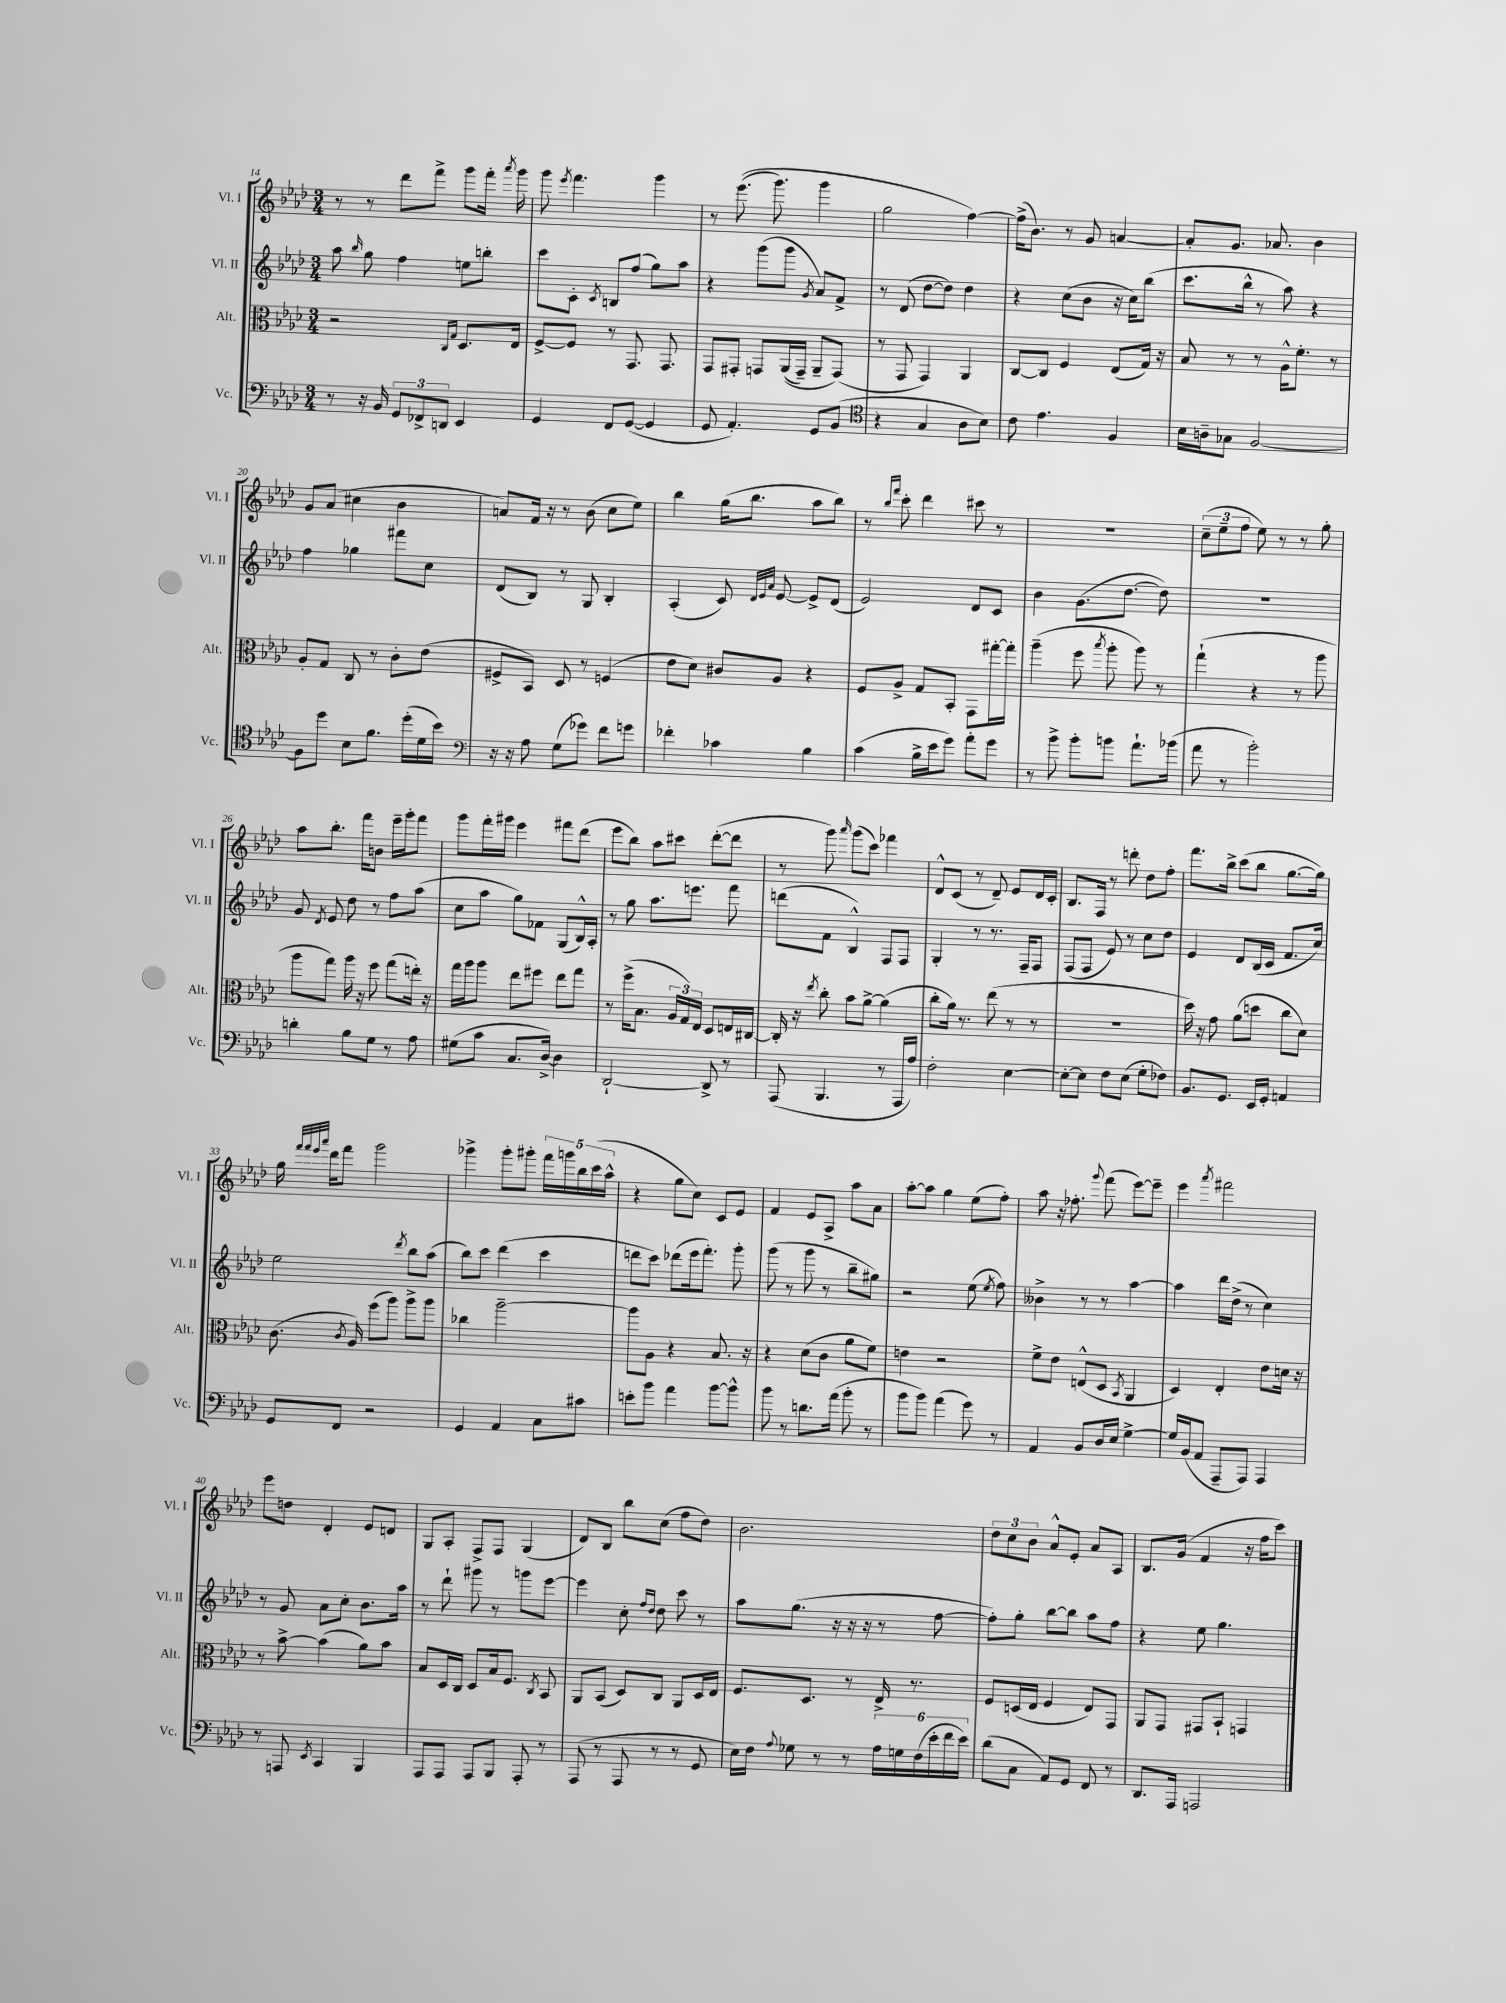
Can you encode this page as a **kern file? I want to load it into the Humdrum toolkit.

**kern	**kern	**kern	**kern
*staff4	*staff3	*staff2	*staff1
*clefF4	*clefC3	*clefG2	*clefG2
*k[b-e-a-d-]	*k[b-e-a-d-]	*k[b-e-a-d-]	*k[b-e-a-d-]
*M3/4	*M3/4	*M3/4	*M3/4
8r	2r	8aa-	8r
.	.	16qqbb-	.
16r	.	8gg	8r
16BB-	.	.	.
12GG	.	4ff	8ddd-
12FF-^	.	.	.
.	.	.	8fff^
12DD	.	.	.
.	16qqC	.	.
.	16qqG	.	.
4EE-	8.D-	8ee	8ggg
.	.	8bb'	16fff'
.	.	.	8qaaa-
.	16E-	.	16ggg
=	=	=	=
4GG	[8F^	8ccc	8ggg
.	.	.	8qeee-
.	8F]	8c'	4.fff
.	.	8qc	.
8FF	8r	8B	.
([8GG	8.GG	(8ff	.
4GG]	.	8gg)	4ggg
.	8.GG	.	.
.	.	8aa-	.
=	=	=	=
8GG	8GG	4r	8r
4.AA-')	8GG#'	.	&((8.eee-
.	8GG	(8ggg	.
.	.	.	8.ggg)
.	&((16AA-	8ggg	.
.	16GG~)	.	.
.	.	8qg	.
8GG	8AA-~	8a-)	4ggg
(8BB-	(8GG&)	8f^	.
=	=	=	=
*clefC4	*	*	*
4r	8r	8r	2gg
.	8GG	(8d-	.
4G	4GG)	[8dd-	.
.	.	8dd-])	.
8A-	4AA-	4dd-	[4ff&)
8B-)	.	.	.
=	=	=	=
8c	[8C	4r	(16ff^]
.	.	.	8.b-)
4.e-	8C]	.	.
.	4F	(8cc	8r
.	.	8b-	8g
4F	(8E-	16r	[4a
.	.	16cc)	.
.	16G)	(8bb-	.
.	16r	.	.
=	=	=	=
16B-	8B-	8.ccc	8a']
16A~	.	.	.
8G-	8r	.	8.g
.	.	16bb-^^	.
[2F	8r	8r	.
.	.	.	8.a-
.	16A-^^	8aa-)	.
.	8.f'	.	.
.	.	4r	4b-
.	8r	.	.
=	=	=	=
8F]	8A-'	4ff	8g
8dd-	8G	.	(8a-
8B-	8C	4gg-	4cc#
8.f	8r	.	.
.	8c'	8fff#	4b-
(16dd-'	.	.	.
16d-	(8e-	8cc	.
16b-)	.	.	.
=	=	=	=
*clefF4	*	*	*
16r	8F#^	(8d-	8a)
16r	.	.	.
8A-	8BB-)	8B-)	16f
.	.	.	16r
(8G	8D-	8r	8r
8g-)	8r	8G	(8b-
8f	(4F	4B-'	8cc
8g	.	.	8ee-)
=	=	=	=
4f-'	8e-	(4A-'	4bb-
.	8d-)	.	.
4c-	8c#	8c)	(16gg
.	.	.	8.bb-
.	.	32qqd-	.
.	.	32qqe-	.
.	.	32qqa-	.
.	8A-	[8e-	.
4B-	4r	8e-^]	8aa-
.	.	(8d-	8bb-)
=	=	=	=
(4c	8F	2e-)	8r
.	.	.	16qqbb-
.	.	.	16qqfff
.	8A-^	.	8ccc'
16B-^	8G	.	4ddd-
16e-	.	.	.
8g)	8BB-'	.	.
8a-'	8GG	8d-	8ccc#
8g	[16gg#'	8c	8r
.	16gg#']	.	.
=	=	=	=
8r	(4aa-~	4b-	2.r
8b-^	.	.	.
8b-'	8ff	(8.g	.
.	8qbb-	.	.
8b	8aa-'	.	.
.	.	[8.dd-	.
8.a-`	8aa-)	.	.
.	8r	8dd-])	.
(16b-	.	.	.
=	=	=	=
8a-	(4gg`	2.r	(12cc~
.	.	.	12ee-~
8r	.	.	.
.	.	.	12ff
2b-')	4r	.	8ee-)
.	.	.	8r
.	8r	.	8r
.	8aa-	.	8gg'
=	=	=	=
4d'	8aa-	8g	8aa-
.	.	8qd-	.
.	8gg)	8e-	8.bb-'
8B-	16aa-	8dd-	.
.	16r	.	16fff
8G	8ff	8r	8b
8r	(8gg	8ff	16eee-~
.	.	.	16ggg'
8A-	16ee')	(8aa-	8fff
.	16r	.	.
=	=	=	=
(8G#	16gg	8cc	8ggg
.	16aa-	.	.
8c	8aa-	8aa-	16fff'
.	.	.	16ggg#
8.C	8ee-	8gg)	4eee-
.	8ff#	8f-	.
[16D-^)	.	.	.
4D-]	8ee-	(8G	8fff#
.	8gg	16B-^^)	(8ddd-
.	.	16A-'	.
=	=	=	=
[2DD-`	8r	8r	8eee-
.	(16ff^	8gg	8bb-)
.	8.B-	.	.
.	.	8.aa-	8aa-
.	24A-	.	8ccc#
.	24G)	.	.
.	.	8.eee	.
.	24E-	.	.
8DD-^]	8D-	.	([8ddd-'
8r	16E	8fff	8ddd-]
.	[16C#	.	.
=	=	=	=
(8AAA-	16C#']	(8ddd	8r
.	16r	.	.
.	8qee-	.	.
4.BBB-	8cc'	8f	8ggg)
.	.	.	16qqaaa-
.	8b-	4B-^^)	(8ggg
.	[8a-^	.	8ccc)
8r	(4a-]	8F	4fff-
16AAA-	.	8F	.
16A-)	.	.	.
=	=	=	=
2F'	8cc'	4G'	8d-^^
.	16a-)	.	(8c
.	8.r	.	.
.	.	8r	8r
.	(8ee-	8.r	8d-~)
[4E-	8r	.	8e-
.	.	16F~	.
.	8r	8F	16d-
.	.	.	16c'
=	=	=	=
8E-'_	2.r	(8F	8.B-
8E-]	.	8F	.
.	.	.	16F
8F	.	8e-)	8r
(8E-	.	8r	8ddd'
8G'	.	8cc	8dd-
8F-)	.	8dd-	8ff'
=	=	=	=
8.BB-	16dd-)	4e-	8.fff
.	16r	.	.
.	8g	.	.
8.GG	.	.	16bb-^
.	(8a-	8d-	(8ccc
16EE-	8dd	(16B-	8bb-
16GG'	.	16c	.
4AA	8cc	8.f	[8.gg
.	8d-)	.	.
.	.	16cc)	16gg])
=	=	=	=
8GG	(8.c	2ee-	16gg
.	.	.	32qqfff
.	.	.	32qqfff
.	.	.	32qqeee-
.	.	.	32qqaaa-
.	.	.	16ddd-
8FF	.	.	8fff
.	8qc	.	.
.	16A-)	.	.
2r	(8ff	.	2ggg
.	8aa-)	.	.
.	.	8qddd-	.
.	8aa-^	8bb-	.
.	8aa-	(8aa-	.
=	=	=	=
4GG	4cc-	8bb-)	4ggg-^
.	.	8ccc	.
4AA-	[2aa-~	(4ddd-	8ggg-'
.	.	.	8ggg#'
8C	.	4ccc	20fff
.	.	.	20ggg
.	.	.	20bb-
8c#	.	.	.
.	.	.	(20ccc
.	.	.	20aa-^^
=	=	=	=
8e'	8aa-]	8ddd	4r
8b-	8A-	8ccc)	.
4a-	4r	(8ddd-	8gg
.	.	16eee-	8cc)
.	.	8.fff')	.
[8b-	8.B-	.	8c
8b-^^]	.	8ggg'	8e-
.	16r	.	.
=	=	=	=
8b-	4r	(8ggg	4f
8r	.	8r	.
8.d	(8d-	8ggg	8e-
.	8c	8r	8A-^
(16a-	.	.	.
8b-'	8a-	8bb-~	8aa-
8r	8f)	8gg#)	8a-
=	=	=	=
8b-	4e	2r	[8aa-'
8b-)	.	.	8aa-]
(4a-	2r	.	4gg
8g)	.	(8ee-	(8ee-
.	.	8qee-	.
8r	.	8ff)	8ff')
=	=	=	=
4AA-	8f^	4b--^	8aa-
.	8e-	.	16r
.	.	.	8.ff-'
8BB-	(8E^^	8r	.
.	.	.	8qqggg
16D-	8D-	8r	(8fff
16E-	.	.	.
.	8qBB-	.	.
[4G^	4AA-	[4aa-	[8eee-)
.	.	.	8eee-~]
=	=	=	=
16G]	4D-)	4aa-]	4eee-
(16BB-	.	.	.
8AA-	.	.	.
.	.	.	8qaaa-
8AAA-~	4E-'	16ddd-	2fff#
.	.	(16dd-^	.
8AAA-)	.	8r	.
4AAA-	8e-	4cc)	.
.	16d	.	.
.	16r	.	.
=	=	=	=
8r	8r	8r	8eee-
8AAA	[8b-^	8g	8dd
8qEE-	.	.	.
4CC	(4b-]	8a-	4d-'
.	.	8cc'	.
4BBB-	8a-)	8.b-	8e-
.	8b-	.	8d
.	.	16aa-	.
=	=	=	=
8AAA-	8B-	8r	8G
8AAA-	16D-	8ddd-`	8A-'
.	16C	.	.
8AAA-	8D-	8ggg#	8F^
8BBB-	16B-	8r	8F
.	8.F	.	.
8AAA-'	.	8ggg	(4G
.	8qC	.	.
8r	8BB-	[8eee-	.
=	=	=	=
(8AAA-	8AA-	4eee-]	8d-)
8r	(8BB-	.	8B-
8AAA-	8D-)	8cc'	8bb-
.	.	16qqff	.
.	.	16qqdd-	.
8r	8C	8dd-	(8cc
8r	8AA-	8ccc	8ff
8GG	16D-	8r	8dd-)
.	16E-	.	.
=	=	=	=
16E-)	8.F	8aa-	2.b-
16F	.	.	.
8qqA-	.	.	.
8G-	.	(8.gg	.
.	8.D-	.	.
8r	.	.	.
.	.	16r	.
8r	8r	16r	.
.	.	16r	.
24A-	16E-^	8r	.
24G	.	.	.
.	8.r	.	.
(24F	.	.	.
24e-'	.	[8ff	.
24f	.	.	.
24e-)	.	.	.
=	=	=	=
(8d-	8F	8ff'])	12dd-
.	.	.	12cc
8C	(16D	8gg'	.
.	.	.	12b-
.	16E-	.	.
8AA-)	4F	[8bb-	8a-^^
8GG	.	8bb-]	8e-'
8FF	8E-)	8aa-	8a-
8r	8GG	8ff	8A-
=	=	=	=
8.DD-	8AA-	4r	8.B-
.	8GG	.	.
16AAA-	.	.	(16g
2AAA	8GG#	8ee-	4f
.	8BB-`	4.gg	.
.	4GG	.	16r
.	.	.	16ff
.	.	.	8ccc)
==	==	==	==
*-	*-	*-	*-
